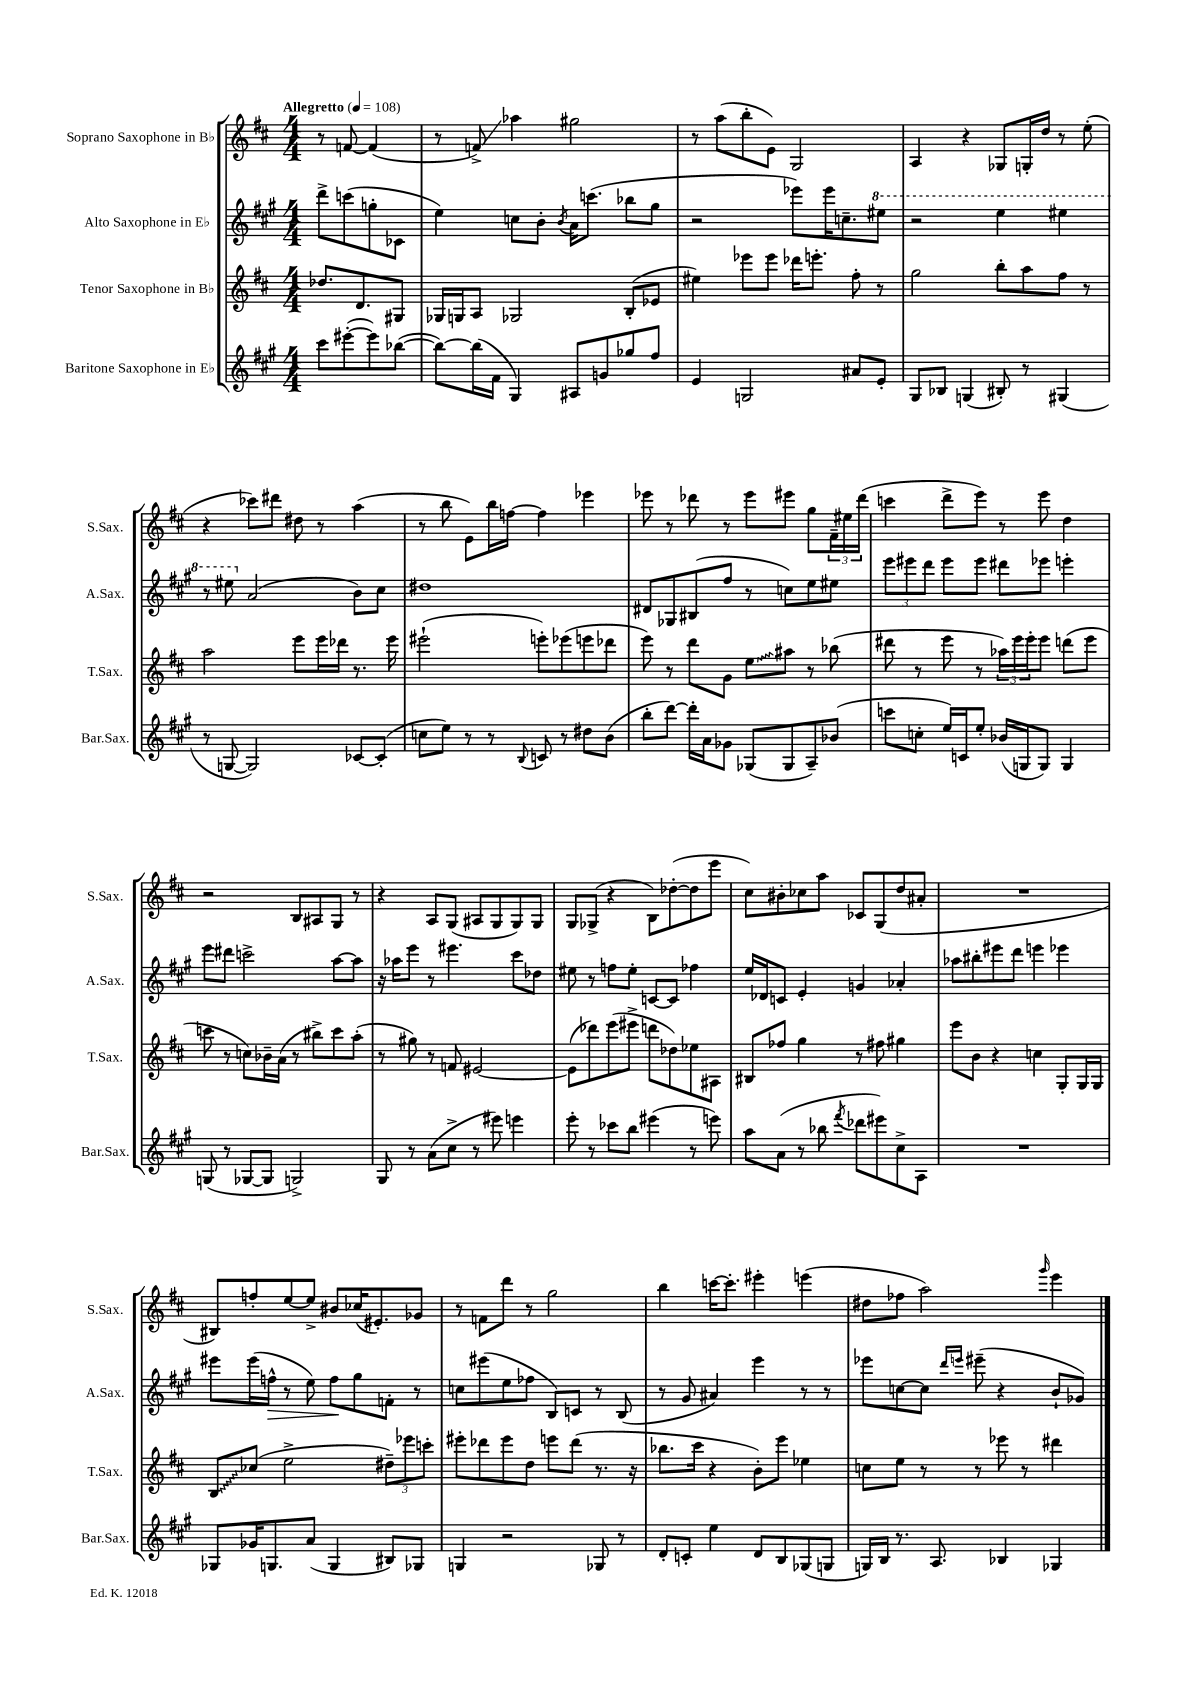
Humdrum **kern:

**kern	**kern	**kern	**kern
*staff4	*staff3	*staff2	*staff1
*clefG2	*clefG2	*clefG2	*clefG2
*k[f#c#g#]	*k[f#c#]	*k[f#c#g#]	*k[f#c#]
*M4/4	*M4/4	*M4/4	*M4/4
*MM108	*MM108	*MM108	*MM108
8ccc#	8.dd-	8ddd^	8r
([8eee#'	.	(8ccc	[8f
.	8.d	.	.
8eee#])	.	8gg'	(4f]
([8bb-	8G#	8c-	.
=	=	=	=
8bb-_)	16G-	4ee)	8r
.	16G	.	.
(16bb-]	8A	.	8f^)
16f#	.	.	.
4G#)	2G-	8cc	4aa-
.	.	8b'	.
.	.	8qb	.
8A#	.	16a	2gg#
.	.	(8.ccc	.
8g	.	.	.
8gg-	(8B'	8bb-	.
8ff#	8e-	8gg#	.
=	=	=	=
4e	4ee#)	2r	8r
.	.	.	(8aa
2G	8eee-	.	8bb'
.	8eee-	.	8e)
.	16ddd-	8eee-)	2G
.	8.eee'	.	.
.	.	16eee-	.
.	.	8.cc~	.
8a#	8ff#'	.	.
8e'	8r	8eee#	.
=	=	=	=
8G#	2gg	2r	4A
8B-	.	.	.
(4G	.	.	4r
8B#')	8bb'	4eee	8G-
8r	8aa	.	16G'
.	.	.	16dd
(4G#	8ff#	4eee#	8r
.	8r	.	(8ee'
=	=	=	=
8r	2aa	8r	4r
[8G	.	8eee#	.
2G])	.	(2a	8ccc-)
.	.	.	8ddd#
.	8eee	.	8dd#
.	16eee	.	8r
.	16ddd-	.	.
[8c-	8.r	8b)	(4aa
(8c-']	.	8cc#	.
.	16eee	.	.
=	=	=	=
8cc	(2eee#`	1dd#	8r
8ee)	.	.	8bb
8r	.	.	8e)
8r	.	.	16bb
.	.	.	[16ff
8qqB	.	.	.
8c	8eee')	.	4ff]
8r	(8eee-	.	.
8dd#	8eee	.	4eee-
(8b	8ddd-	.	.
=	=	=	=
8bb'	8eee)	8d#	8eee-
[8ddd)	8r	8G-	8r
16ddd']	8ddd	(8B#	8ddd-
16a	.	.	.
8g-	8g	8ff#	8r
(8G-	8ee	8r	8eee-
8G-	8aa#	8cc)	8eee#
8A~)	8r	8ee	8gg
(8b-	(8bb-	8ee#	24f#~
.	.	.	24ee#
.	.	.	(24ddd-
=	=	=	=
8ccc	8ddd#	12eee	4ccc
.	.	12eee#	.
8cc'	8r	.	.
.	.	12ddd	.
16ee)	8eee	8eee#	8ddd^
16c	.	.	.
8ee'	8r	8eee#	8eee)
(16b-	24aa-)	8ddd#	8r
.	24eee	.	.
16G	.	.	.
.	24eee'	.	.
8G)	8eee	8eee-	8eee
4G	(8ddd	4eee'	4dd
.	8eee	.	.
=	=	=	=
(8G	8ccc	8eee	2r
8r	8r	8ddd#	.
[8G-	8cc)	2ccc^	.
8G-]	16b-~	.	.
.	(16a	.	.
2G^)	8r	.	8B
.	8bb#^)	.	8A#
.	8ccc	[8aa	8G
.	(8aa'	8aa]	8r
=	=	=	=
8G#	8r	16r	4r
.	.	16aa-	.
8r	8gg#)	8eee	.
(8a	8r	8r	8A
8cc#^	8f	4.eee#	(8G
8r	[2e#	.	8A#
8eee#)	.	.	8G
4eee	.	8ccc#	8G)
.	.	8dd-	8G
=	=	=	=
8eee'	(8e#]	8ee#	8G
8r	8ddd-)	8r	(8G-^
8ccc-	(8eee	8ff	4r
8bb	8eee#^	8ee#'	.
(4eee#	8ddd	[8c	8B)
.	8dd-)	8c]	([8dd-'
8r	8ee-	4ff-	8dd-]
8eee)	8A#	.	8eee
=	=	=	=
8aa	8B#	16ee	8cc#)
.	.	16d-	.
(8a	8ff-	8c	8b#'
8r	4gg	4e'	8cc-
8bb-	.	.	8aa
8qfff#	.	.	.
8ddd-	8r	4g	8c-
8eee#)	8ff#	.	(8G
8cc#^	4gg#	4a-'	8dd
8A	.	.	8a#'
=	=	=	=
1r	8eee	8aa-	1r
.	8b	8bb#'	.
.	4r	8eee#	.
.	.	8ddd	.
.	4cc	4eee	.
.	8G'	4eee-	.
.	16G	.	.
.	16G	.	.
=	=	=	=
8G-	8B	8eee#	8B#)
16g-	(8cc-	(16eee#	8ff'
8.G	.	16ff^^	.
.	2ee^	8r	[8ee
(8a	.	8ee)	8ee^]
4G	.	8ff	8b#
.	.	8gg#	(16cc-
.	.	.	8.e#')
8B#)	12dd#~)	8f'	.
.	12eee-	.	.
8G-	.	8r	8g-
.	12ccc'	.	.
=	=	=	=
4G	8eee#'	8cc	8r
.	8ddd-	(8eee#	8f
2r	8eee#	8ee	8ddd
.	8dd	8ff-	8r
.	8eee	8B)	2gg
.	(8ddd-	8c	.
8G-	8.r	8r	.
8r	.	(8B	.
.	16r	.	.
=	=	=	=
8d'	8.bb-	8r	4bb
8c'	.	8g#	.
.	16ccc#	.	.
4ee	4r	4a#)	[16ccc
.	.	.	8.ccc']
8d	8b')	4eee	4eee#'
8B	8eee	.	.
(8G-	4ee-	8r	(4eee
8G	.	8r	.
=	=	=	=
16G)	8cc	8eee-	8dd#
16B	.	.	.
8.r	8ee	[8cc	8ff-
.	8r	8cc]	2aa)
8.A	.	.	.
.	.	16qqddd	.
.	.	16qqeee	.
.	8r	(8eee#~	.
4B-	8eee-	4r	.
.	8r	.	.
.	.	.	16qqggg
4G-	4ddd#	8b`	4eee
.	.	8g-)	.
==	==	==	==
*-	*-	*-	*-
